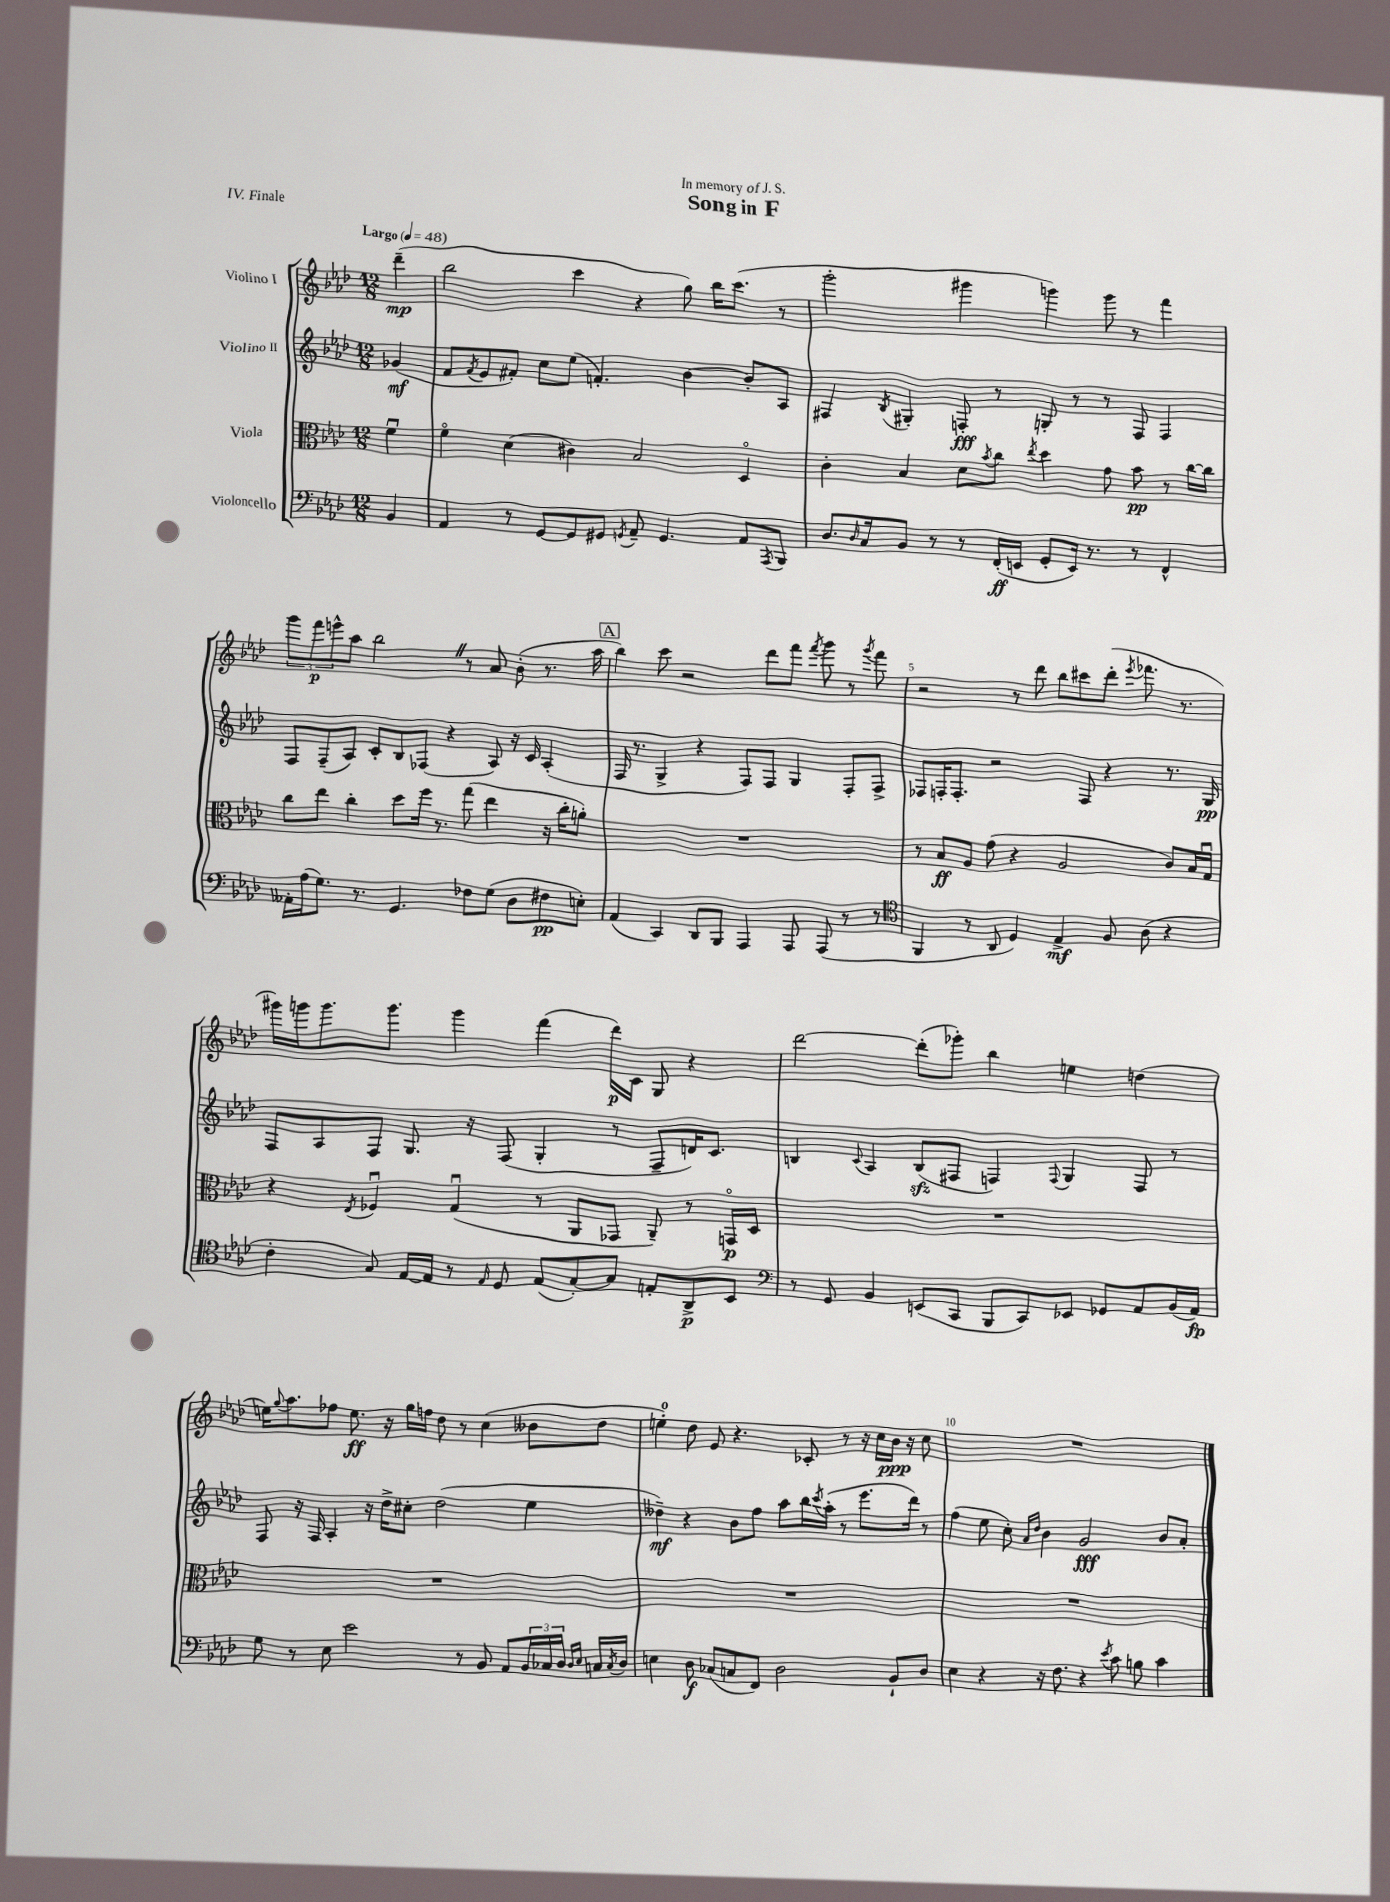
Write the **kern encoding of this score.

**kern	**dynam	**kern	**dynam	**kern	**dynam	**kern	**dynam
*part4	*part4	*part3	*part3	*part2	*part2	*part1	*part1
*staff4	*staff4	*staff3	*staff3	*staff2	*staff2	*staff1	*staff1
*I"Violoncello	*	*I"Viola	*	*I"Violino II	*	*I"Violino I	*
*clefF4	*	*clefC3	*	*clefG2	*	*clefG2	*
*k[b-e-a-d-]	*	*k[b-e-a-d-]	*	*k[b-e-a-d-]	*	*k[b-e-a-d-]	*
*M12/8	*	*M12/8	*	*M12/8	*	*M12/8	*
*MM48	*	*MM48	*	*MM48	*	*MM48	*
=	=	=	=	=	=	=	=
!	!	!	!	!	!	!LO:TX:a:B:t=Largo	!
4BB-/	.	4fu\	.	(4g-X/	mf	(4ddd-~\	mp
=1	=1	=1	=1	=1	=1	=1	=1
4AA-/	.	4f\	.	8f/L	.	2bb-\	.
.	.	.	.	8qf/	.	.	.
.	.	.	.	8e-/	.	.	.
8r	.	(4d-\	.	8f#X'/J)	.	.	.
[8GG/L	.	.	.	8cc\L	.	.	.
8GG/]	.	4c#X\)	.	(8ee-\J	.	4ccc\	.
8GG#X/J	.	.	.	4.fn'/)	.	.	.
8qGGn/	.	.	.	.	.	.	.
8AA-~/	.	2B-/	.	.	.	4r	.
4.GG/	.	.	.	.	.	.	.
.	.	.	.	[4b-\	.	8gg\)	.
.	.	.	.	.	.	16bb-\KL	.
.	.	.	.	.	.	(8.ccc\J	.
8AA-/L	.	4D-/	.	8b-'/L]	.	.	.
8qAAA-/	.	.	.	.	.	.	.
8BBB-/J	.	.	.	8A-/J	.	8r	.
=2	=2	=2	=2	=2	=2	=2	=2
8.D-/L	.	4c'\	.	4F#X/	.	2ggg'\	.
16qqD-/	.	.	.	.	.	.	.
16C/k	.	.	.	.	.	.	.
.	.	.	.	8qB-/	.	.	.
8BB-/J	.	4B-/	.	4G#X'/	.	.	.
8r	.	.	.	.	.	.	.
8r	.	8d-\L	.	8Fn'/	fff	4ggg#X\	.
.	.	8qb-/	.	.	.	.	.
(16FF'/LL	ff	8cc\J	.	8r	.	.	.
16EEn/JJ	.	.	.	.	.	.	.
.	.	8qee-/	.	.	.	.	.
8GG'/L	.	4dd-\	.	8Gn'/	.	4gggn\)	.
16EE/Jk)	.	.	.	8r	.	.	.
8.r	.	.	.	.	.	.	.
.	.	8g\	.	8r	.	8ggg\	.
8r	.	8b-\	pp	8F/	.	8r	.
4FF^^/	.	8r	.	4F/	.	4fff\	.
.	.	[16cc\LL	.	.	.	.	.
.	.	16cc\JJ]	.	.	.	.	.
!!LO:LB:g=z
=3	=3	=3	=3	=3	=3	=3	=3
16AA--X'\LL	.	8cc\L	.	8F/L	.	12ggg\L	.
(16A-\J	.	.	.	.	.	.	.
.	.	.	.	.	.	12fff\	p
8.G\J)	.	8ee-\J	.	(8F~/	.	.	.
.	.	.	.	.	.	12eeen^^\	.
.	.	4cc'\	.	8A-/J)	.	8aa-\J	.
8.r	.	.	.	.	.	.	.
.	.	.	.	8c'/L	.	2bb-Z\	.
4.GG/	.	8dd-\L	.	8B-/	.	.	.
.	.	16ff\Jk	.	(8F-X/J	.	.	.
.	.	8.r	.	.	.	.	.
.	.	.	.	4r	.	.	.
8F-X\L	.	(8gg\	.	.	.	8r	.
(8G\J	.	4ee-\	.	8A-/)	.	8a-/	.
8D-\L	.	.	.	16r	.	(8b-'\	.
.	.	.	.	16c/	.	.	.
8F#X\	pp	16r	.	(4A-'/	.	8.r	.
.	.	16cc'\KL	.	.	.	.	.
8En'\J)	.	8an'\J)	.	.	.	.	.
.	.	.	.	.	.	16aa-\	.
!!LO:REH:place=s1:t=A
=4	=4	=4	=4	=4	=4	=4	=4
(4AA-/	.	1.r	.	16F/	.	4bb-\)	.
.	.	.	.	8.r	.	.	.
4CC/)	.	.	.	4G^/	.	8ccc\	.
.	.	.	.	.	.	2r	.
8DD-/L	.	.	.	4r	.	.	.
8BBB-/J	.	.	.	.	.	.	.
4AAA-/	.	.	.	8F/L)	.	.	.
.	.	.	.	8F/J	.	8ddd-\L	.
8AAA-/	.	.	.	4G/	.	8fff\J	.
.	.	.	.	.	.	8qfff/	.
(8AAA-/	.	.	.	.	.	8ggg\	.
8r	.	.	.	8F'/L	.	8r	.
.	.	.	.	.	.	8qggg/	.
8r	.	.	.	8F^/J	.	8fff\	.
=5	=5	=5	=5	=5	=5	=5	=5
*clefC4	*	*	*	*	*	*	*
4FF/	.	8r	.	8F-X/L	.	2r	.
.	.	8B-/L	ff	16Fn'/K	.	.	.
.	.	.	.	8.F'/J	.	.	.
8r	.	8A-/J	.	.	.	.	.
8AA-/	.	(8g\	.	2r	.	.	.
4D-/)	.	4r	.	.	.	8r	.
.	.	.	.	.	.	8ddd-\	.
4E-^/	mf	2A-/	.	.	.	8bb-\L	.
.	.	.	.	8F/	.	8ccc#X\	.
8F/	.	.	.	4r	.	(8ddd-'\J	.
.	.	.	.	.	.	8qeee-/	.
(8A-\	.	.	.	.	.	8.fff-X\	.
4r	.	8c/L)	.	8.r	.	.	.
.	.	.	.	.	.	8.r	.
.	.	16B-/L	.	.	.	.	.
.	.	16Gu/JJ	.	16G/	pp	.	.
!!LO:LB:g=z
=6	=6	=6	=6	=6	=6	=6	=6
4c'\	.	4r	.	8F/L	.	16ggg#X\LL)	.
.	.	.	.	.	.	16gggn\J	.
.	.	.	.	8A-/	.	8.ggg\	.
.	.	8qE-/	.	.	.	.	.
8G/)	.	4F-Xu/	.	8F/J	.	.	.
.	.	.	.	.	.	8.ggg\J	.
[16E-/LL	.	.	.	8.G/	.	.	.
16E-/JJ]	.	.	.	.	.	.	.
8r	.	(4Gu/	.	.	.	4ggg\	.
.	.	.	.	16r	.	.	.
16qqE-/	.	.	.	.	.	.	.
8D-/	.	.	.	(8F/	.	.	.
(8E-/L	.	8r	.	4G'/	.	(4fff\	.
[8G'/)	.	8AA-/L	.	.	.	.	.
8G/J]	.	8GG-X/J	.	8r	.	16ddd-\LL)	p
.	.	.	.	.	.	16c\JJ	.
8En'/L	.	8AA-~/)	.	8F~/L	.	8G/	.
8AA-^/	p	8r	.	16dn/K)	.	4r	.
.	.	.	.	8.c/J	.	.	.
8BB-/J	.	16GGn/LL	p	.	.	.	.
.	.	16D-/JJ	.	.	.	.	.
=7	=7	=7	=7	=7	=7	=7	=7
*clefF4	*	*	*	*	*	*	*
8r	.	1.r	.	4Bn/	.	[2ddd-\	.
8GG/	.	.	.	.	.	.	.
.	.	.	.	8qqc/	.	.	.
4BB-/	.	.	.	4A-/	.	.	.
(8EEn/L	.	.	.	(8Bzz/L	.	(8ddd-'\L]	.
8CC/J	.	.	.	8F#X/J	.	8ggg-X'\J)	.
8BBB-/L	.	.	.	4Fn/)	.	4bb-\	.
8CC/)	.	.	.	.	.	.	.
.	.	.	.	8qqF/	.	.	.
8EE-X/J	.	.	.	4G/	.	4een\	.
8GG-X/L	.	.	.	.	.	.	.
8AA-/	.	.	.	8F/	.	(4ddn\	.
(16BB-/L	.	.	.	8r	.	.	.
16AA-/JJ)	fp	.	.	.	.	.	.
!!LO:LB:g=z
=8	=8	=8	=8	=8	=8	=8	=8
8G\	.	1.r	.	8F/	.	16een\KL)	.
.	.	.	.	.	.	8qqgg/	.
.	.	.	.	.	.	8.aa-\	.
8r	.	.	.	16r	.	.	.
.	.	.	.	16F/	.	.	.
8E-\	.	.	.	4A-'/	.	8ff-X\J	.
2e-\	.	.	.	.	.	8.ee\	ff
.	.	.	.	16r	.	.	.
.	.	.	.	16dd-^\KL	.	16r	.
.	.	.	.	8cc#X'\J	.	16gg\LL	.
.	.	.	.	.	.	16ffn\JJ	.
.	.	.	.	(2dd-\	.	8dd-\	.
8r	.	.	.	.	.	8r	.
8BB-/	.	.	.	.	.	(4cc\	.
8AA-/L	.	.	.	.	.	.	.
24BB-/L	.	.	.	4ee-\	.	8b--X\L	.
24C-X/	.	.	.	.	.	.	.
24D-/JJ	.	.	.	.	.	.	.
16qqD-/LL	.	.	.	.	.	.	.
16qqE-/JJ	.	.	.	.	.	.	.
16Cn/LL	.	.	.	.	.	8dd-\J	.
8qC/	.	.	.	.	.	.	.
16D-/JJ	.	.	.	.	.	.	.
=9	=9	=9	=9	=9	=9	=9	=9
4En\	.	1.r	.	4dd--X~\)	mf	4een'\)	.
8D-\	f	.	.	4r	.	8dd-\	.
(8C-X/L	.	.	.	.	.	8e-/	.
8Cn/	.	.	.	8b-\L	.	4.r	.
8FF/J)	.	.	.	8ff\J	.	.	.
2D-\	.	.	.	8aa-\L	.	.	.
.	.	.	.	16bb-\L	.	8c-X'/	.
.	.	.	.	8qccc/	.	.	.
.	.	.	.	(16aa-'\JJ	.	.	.
.	.	.	.	8r	.	8r	.
.	.	.	.	8.eee-\L	.	16r	.
.	.	.	.	.	.	16cc\LL	.
8BB-`/L	.	.	.	.	.	16b-\JJ	ppp
.	.	.	.	16ddd-\Jk)	.	16r	.
8D-/J	.	.	.	8r	.	8cc\	.
=10	=10	=10	=10	=10	=10	=10	=10
4E-\	.	1.r	.	(4ff\	.	1.r	.
4r	.	.	.	8ee-\	.	.	.
.	.	.	.	8cc'\)	.	.	.
.	.	.	.	16qqa-/LL	.	.	.
.	.	.	.	16qqdd-/JJ	.	.	.
16r	.	.	.	4b-\	.	.	.
8.F\	.	.	.	.	.	.	.
4r	.	.	.	2g/	fff	.	.
8qe-/	.	.	.	.	.	.	.
8c\	.	.	.	.	.	.	.
8Bn\	.	.	.	.	.	.	.
4c\	.	.	.	8b-/L	.	.	.
.	.	.	.	8a-'/J	.	.	.
==	==	==	==	==	==	==	==
*-	*-	*-	*-	*-	*-	*-	*-
